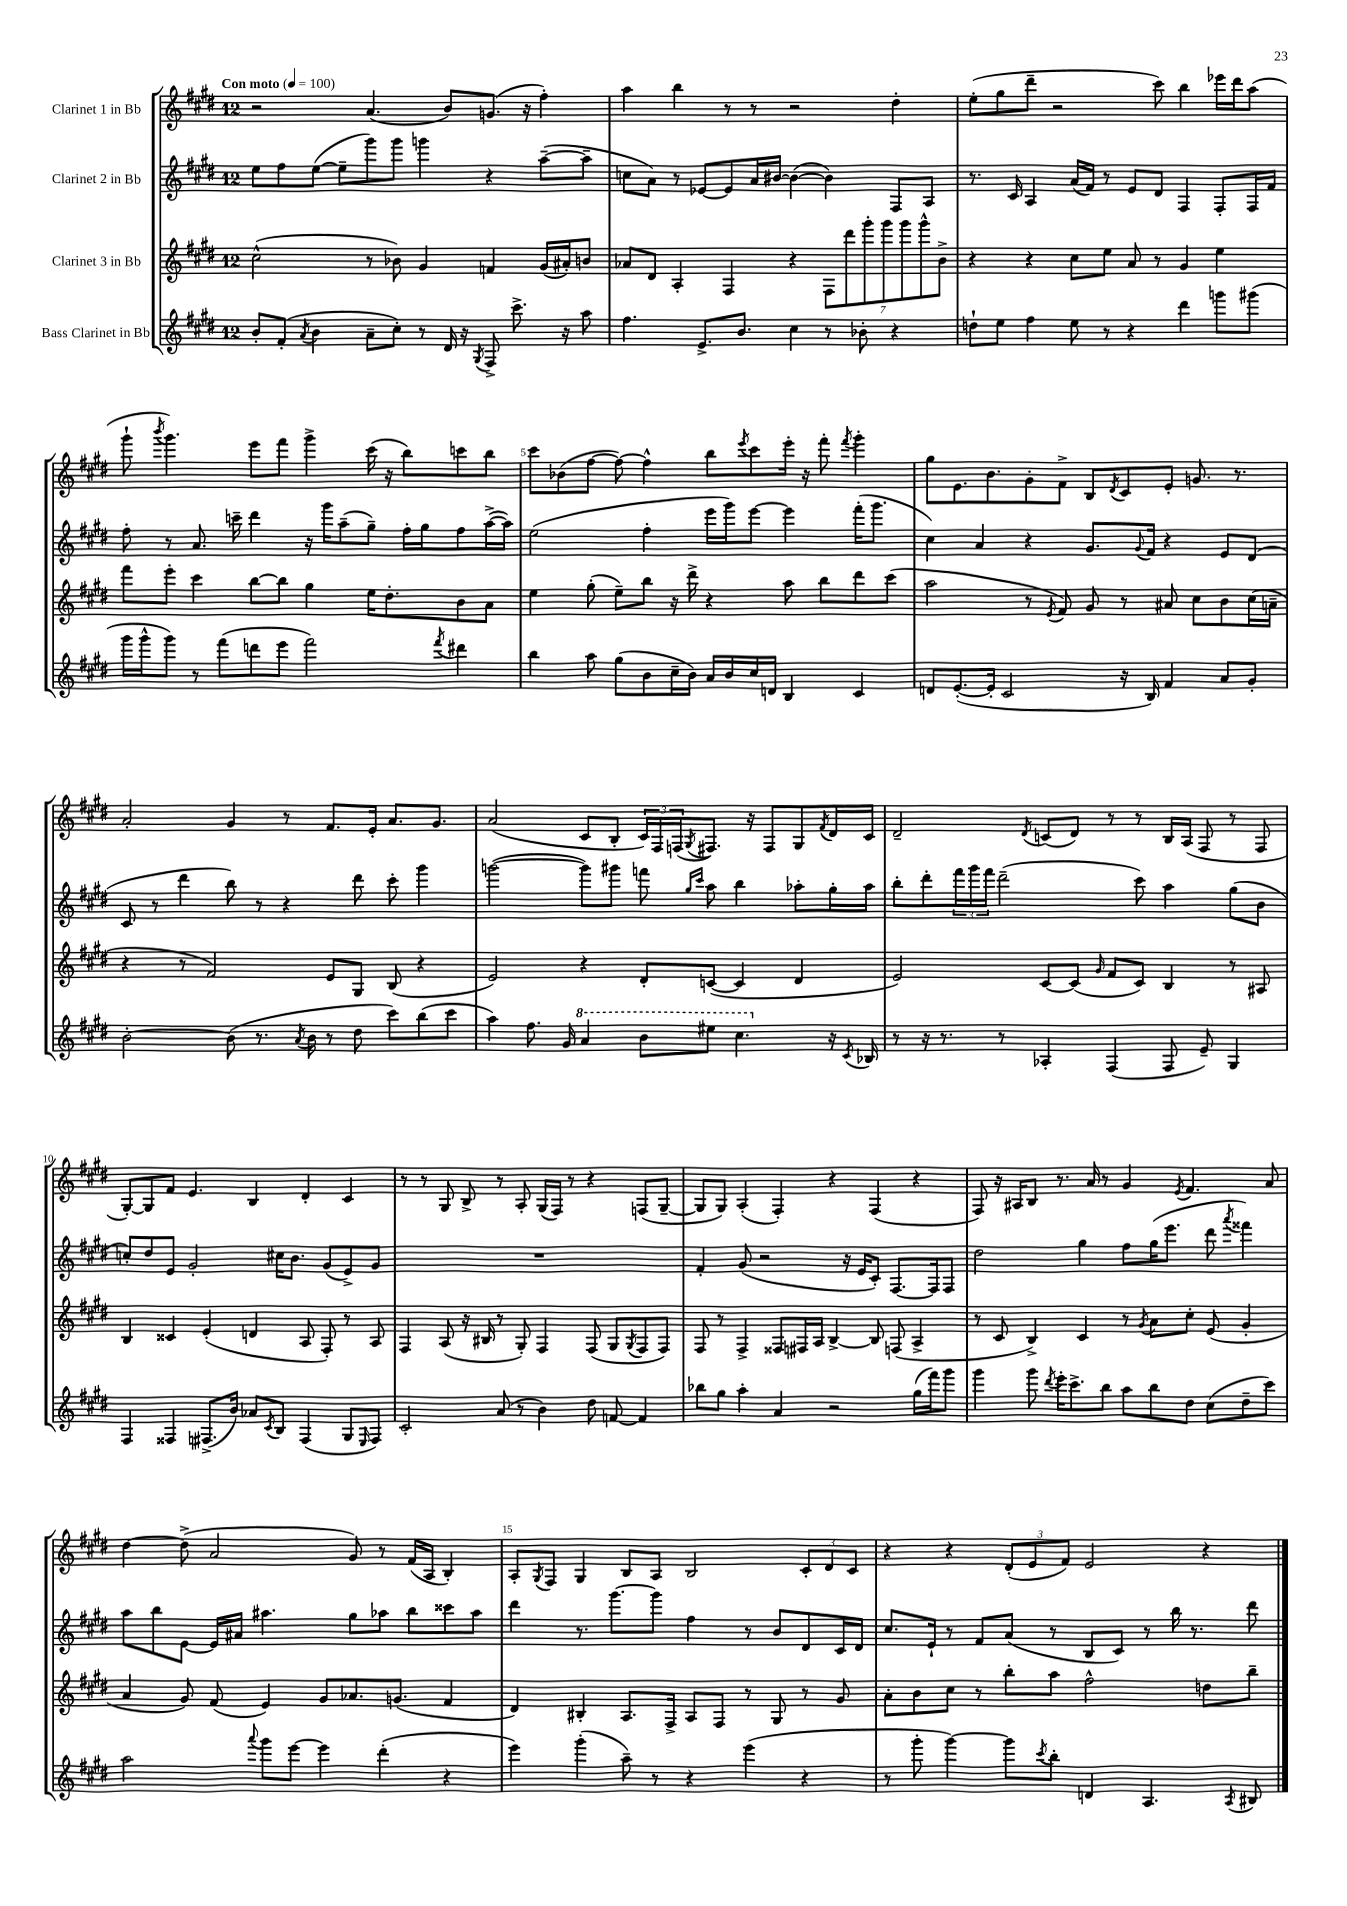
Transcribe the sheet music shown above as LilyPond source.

<<
\new StaffGroup <<
\new Staff = "s0" \with { instrumentName = "Clarinet 1 in Bb" } {
    \clef treble \key e \major \once \override Staff.TimeSignature.style = #'single-digit \time 12/8 \tempo "Con moto" 4 = 100
    r2 a'4.( b'8) g'8.( r16 fis''4-.) |
    a''4 b''4 r8 r8 r2 dis''4-. |
    e''8-.( gis''8 dis'''8-- r2 cis'''8) b''4 ees'''16 dis'''16 a''8( |
    gis'''8-! \acciaccatura { b'''8 } gis'''4.) e'''8 fis'''8 gis'''4-> cis'''16( r16 b''8) c'''8 b''8 |
    cis'''8 bes'8( fis''8~ fis''8~) fis''4-^ b''8 \acciaccatura { e'''8 } cis'''8 e'''16-. r16 fis'''8-. \acciaccatura { fis'''8 } gis'''4-. |
    gis''8 e'8. b'8. gis'8-. fis'8-> b8 \acciaccatura { dis'8 } cis'8 e'8-. g'8. r8. |
    a'2-. gis'4 r8 fis'8. e'16-. a'8. gis'8. |
    a'2( cis'8 b8-. \tuplet 3/2 { cis'16) fis16 f16( } \acciaccatura { gis8 } fis8.) r16 fis8 gis8 \acciaccatura { fis'8 } dis'16 cis'16 |
    dis'2-- \acciaccatura { dis'8 } c'8( dis'8) r8 r8 b16 a16( fis8 r8 fis8 |
    gis8~-.) gis8 fis'8 e'4. b4 dis'4-. cis'4 |
    r8 r8 gis8 b8-> r8 a8-. gis16( fis16) r8 r4 f8( gis8~-- |
    gis8 gis8) a4-.( fis4-.) r4 fis4( r4 |
    fis8) r16 ais16 b8 r8. a'16 r8 gis'4 \acciaccatura { e'8 } fis'4. a'8 |
    dis''4~ dis''8->( a'2 gis'8) r8 fis'16( a16 b4-.) |
    a8-. \acciaccatura { gis8 } fis8 gis4 b8 a8 b2 \tuplet 3/2 { cis'8-. dis'8 cis'8 } |
    r4 r4 \tuplet 3/2 { dis'8-.( e'8 fis'8) } e'2 r4 \bar "|." |
}
\new Staff = "s1" \with { instrumentName = "Clarinet 2 in Bb" } {
    \clef treble \key e \major \once \override Staff.TimeSignature.style = #'single-digit \time 12/8
    e''8 fis''8 e''8~( e''8-- gis'''8) gis'''8 g'''4 r4 a''8~--( a''8-- |
    c''8 a'8) r8 ees'8~ ees'8 a'16 bis'16~ bis'4~( bis'4) fis8 a8 |
    r8. cis'16 a4 a'16( fis'16) r8 e'8 dis'8 fis4 fis8-. fis16 fis'16 |
    fis''8-. r8 a'8. c'''16-- dis'''4 r16 gis'''16 a''8--( gis''8--) fis''16-. gis''16 fis''8 a''16~->( a''16) |
    e''2( fis''4-. e'''16 gis'''16) e'''8~ e'''4 fis'''16-.( gis'''8. |
    cis''4) a'4 r4 gis'8. \appoggiatura { gis'8 } fis'16 r4 e'8 dis'8( |
    cis'8 r8 dis'''4 b''8) r8 r4 dis'''8 cis'''8-. gis'''4 |
    g'''2~( g'''8) gis'''8 f'''8 \grace { gis''16 cis'''16 } a''8 b''4 aes''8-. gis''16-. aes''16 |
    b''8-. dis'''8-. \tuplet 3/2 { fis'''16 gis'''16 fis'''16 } dis'''2--( cis'''8) a''4 gis''8( b'8 |
    c''8-.) dis''8 e'8 gis'2-. cis''16 b'8. gis'8( e'8->) gis'8 |
    R1. |
    fis'4-. gis'8( r2 r16 e'16 cis'8-.) fis8.~ fis16 fis8 |
    dis''2 gis''4 fis''8 gis''16( e'''8. dis'''8 \acciaccatura { a'''8 } fisis'''4) |
    a''8 b''8 e'8~ e'16 ais'16 ais''4. gis''8 aes''8 b''8 cisis'''8 aes''8 |
    dis'''4 r8. gis'''8.~ gis'''8 fis''4 r8 b'8 dis'8 cis'16 dis'16 |
    cis''8. e'16-! r8 fis'8 a'8( r8 b8 cis'8) r8 b''16 r8. dis'''8 \bar "|." |
}
\new Staff = "s2" \with { instrumentName = "Clarinet 3 in Bb" } {
    \clef treble \key e \major \once \override Staff.TimeSignature.style = #'single-digit \time 12/8
    cis''2-^( r8 bes'8) gis'4 f'4 gis'16( ais'16-.) b'8 |
    aes'8 dis'8 a4-. fis4 r4 \tuplet 7/4 { fis8 dis'''8 gis'''8-. gis'''8 gis'''8 gis'''8-^ b'8-> } |
    r4 r4 cis''8 e''8 a'8 r8 gis'4 e''4 |
    fis'''8 e'''8-. cis'''4 b''8~ b''8 gis''4 e''16 dis''8.-. b'8 a'8 |
    e''4 gis''8-.( e''8--) b''8 r16 dis'''16-> r4 a''8 b''8 dis'''8 cis'''8( |
    a''2 r8 \acciaccatura { e'8 } fis'8) gis'8 r8 ais'8 cis''8 b'8 cis''16( a'16-- |
    r4 r8 fis'2) e'8 gis8 b8( r4 |
    e'2) r4 dis'8-. c'8~( c'4 dis'4 |
    e'2) cis'8~ cis'8( \grace { gis'16 } fis'8 cis'8) b4 r8 ais8 |
    b4 cisis'4 e'4-.( d'4 a8 fis8-.) r8 a8 |
    fis4 a8( r16 bis16 r8 gis8-.) fis4 fis8( gis8 \acciaccatura { gis8 } fis8 fis8) |
    fis8 r8 fis4-> fisis8 fis16 a16 b4~-> b8 f8( a4-> |
    r8 cis'8 b4->) cis'4 r8 \acciaccatura { gis'8 } a'8 cis''8-. e'8( gis'4-. |
    a'4 gis'8) fis'8( e'4) gis'8 aes'8. g'8.( fis'4 |
    dis'4) bis4-. a8. fis16-> a8 fis8 r8 gis8 r8 gis'8 |
    a'8-. b'8 cis''8 r8 b''8-. a''8 fis''2-^ d''8 b''8-- \bar "|." |
}
\new Staff = "s3" \with { instrumentName = "Bass Clarinet in Bb" } {
    \clef treble \key e \major \once \override Staff.TimeSignature.style = #'single-digit \time 12/8
    b'8-. fis'8-.( \acciaccatura { a'8 } b'4 a'8-- cis''8-.) r8 dis'16 r16 \acciaccatura { gis8 } fis8-> cis'''8.-> r16 a''8 |
    fis''4. e'8.-> b'8. cis''4 r8 bes'8-. r4 |
    d''8-! e''8 fis''4 e''8 r8 r4 dis'''4 g'''8 gis'''8( |
    gis'''16 gis'''16-^ gis'''8) r8 fis'''8( d'''8 e'''8 fis'''2) \acciaccatura { fis'''8 } dis'''4 |
    b''4 a''8 gis''8( b'8 cis''16-- b'16) a'16 b'16 cis''16 d'16 b4 cis'4 |
    d'8 e'8.~-.( e'16-. cis'2 r16 b16) fis'4 a'8 gis'8-. |
    b'2~-. b'8( r8. \acciaccatura { a'8 } b'16 r8 dis''8 cis'''8) b''8( cis'''8 |
    a''4) fis''8. gis'16 \ottava #1 a''4 b''8 eis'''8 cis'''4. \ottava #0 r16 \acciaccatura { cis'8 } bes16 |
    r8 r16 r8. r8 aes4-. fis4( fis8 e'8--) gis4 |
    fis4 fisis4 fis8.->( b'16) aes'8 \acciaccatura { cis'8 } b8 fis4( gis8 \grace { e16 } fis8) |
    cis'2-. a'8( r8 b'4) dis''8 f'8~ f'4 |
    bes''8 gis''8 a''4-. a'4 r2 gis''16( fis'''16) gis'''8 |
    gis'''4 gis'''8 \acciaccatura { dis'''8 } e'''16-. cis'''8.-> b''8 a''8 b''8 dis''8 cis''8( dis''8-- cis'''8) |
    a''2 \appoggiatura { a'''8 } gis'''8 e'''8~ e'''4 dis'''4-.( r4 |
    e'''4) gis'''4-.( a''8--) r8 r4 e'''4( r4 |
    r8 gis'''8-. gis'''4~) gis'''8 \acciaccatura { cis'''8 } b''8-. d'4 a4. \acciaccatura { a8 } bis8 \bar "|." |
}
>>
>>
\layout { \context { \Score \override BarNumber.break-visibility = ##(#f #t #t) barNumberVisibility = #(every-nth-bar-number-visible 5) } }
